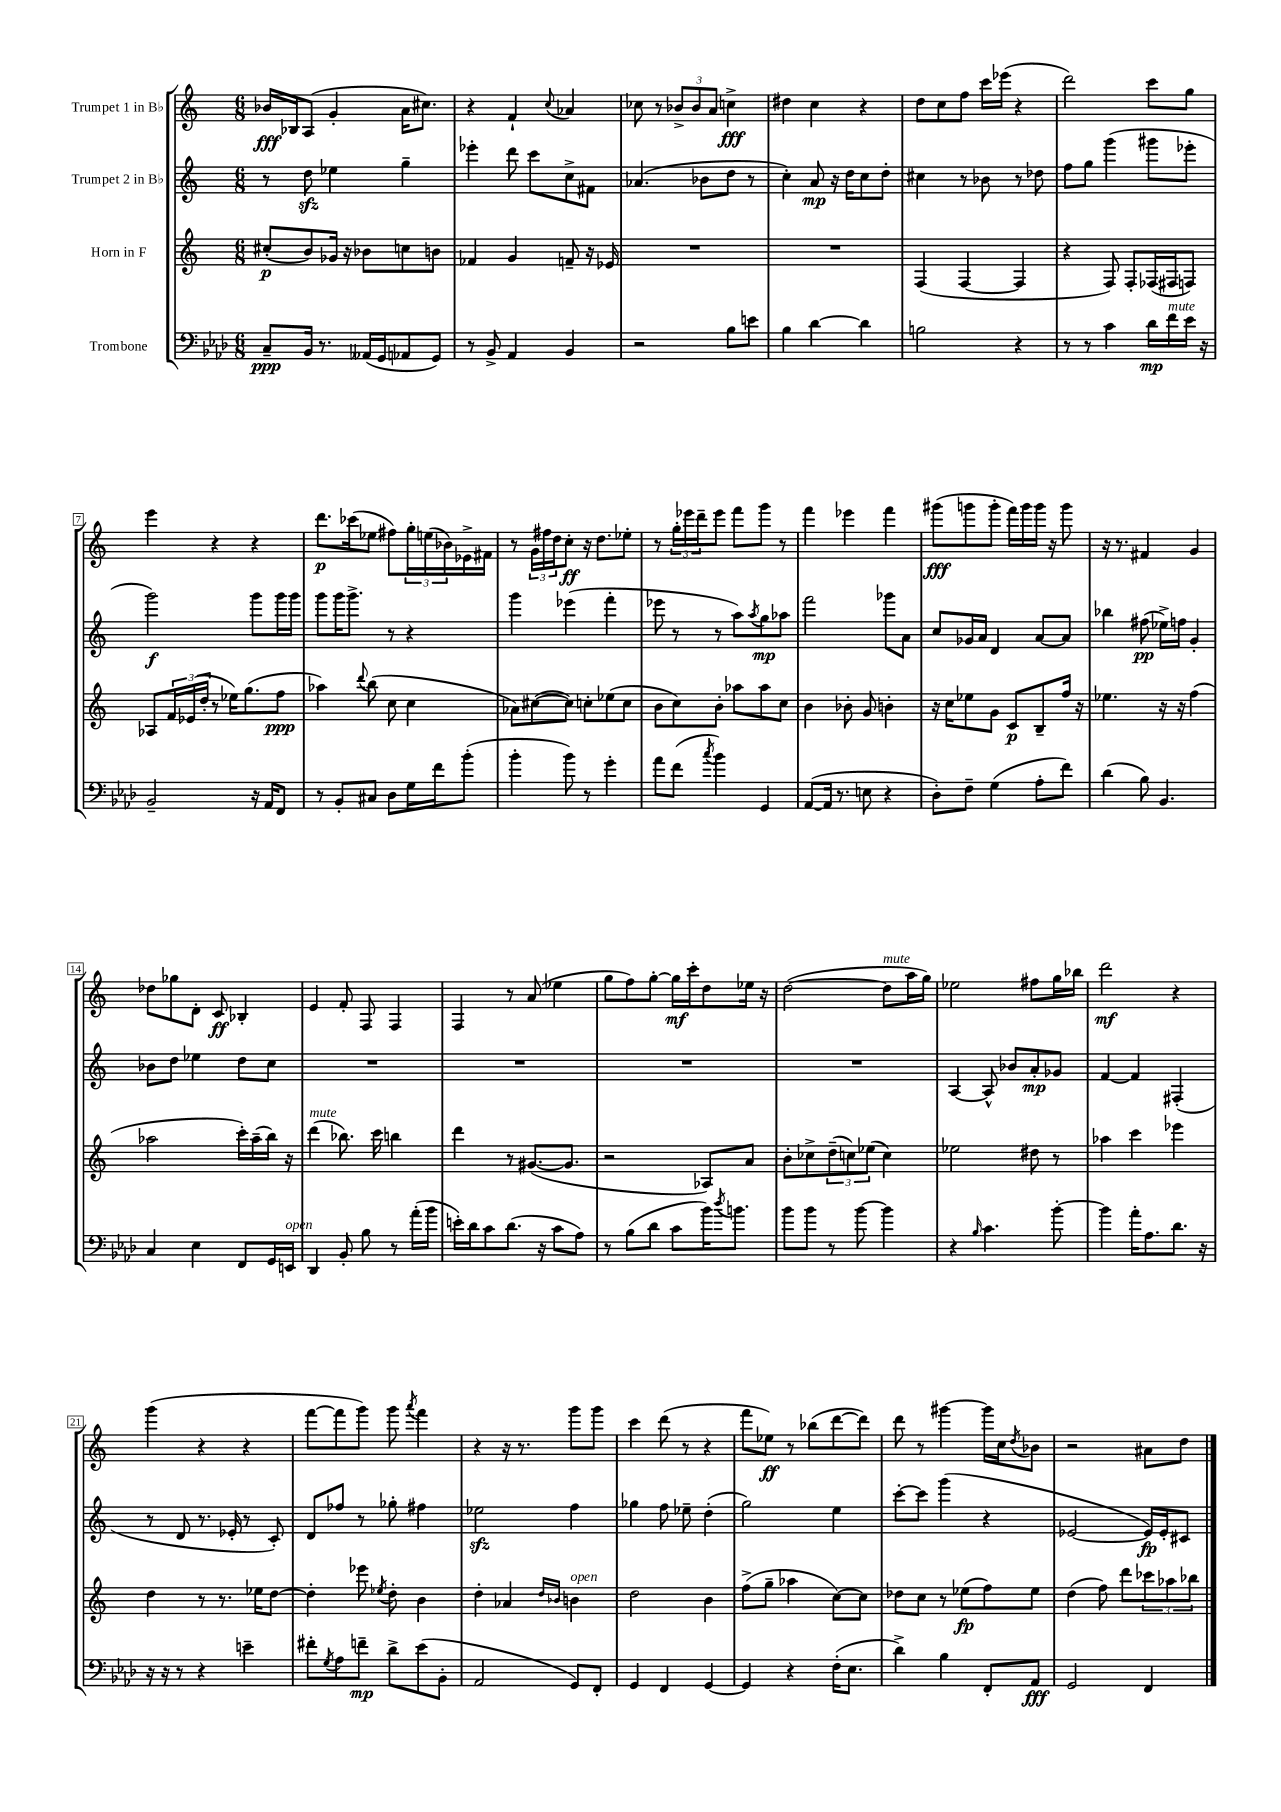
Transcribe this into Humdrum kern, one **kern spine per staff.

**kern	**dynam	**kern	**dynam	**kern	**dynam	**kern	**dynam
*part4	*part4	*part3	*part3	*part2	*part2	*part1	*part1
*staff4	*staff4	*staff3	*staff3	*staff2	*staff2	*staff1	*staff1
*I"Trombone	*	*I"Horn in F	*	*I"Trumpet 2 in B♭	*	*I"Trumpet 1 in B♭	*
*clefF4	*	*clefG2	*	*clefG2	*	*clefG2	*
*k[b-e-a-d-]	*	*k[]	*	*k[]	*	*k[]	*
*M6/8	*	*M6/8	*	*M6/8	*	*M6/8	*
=1	=1	=1	=1	=1	=1	=1	=1
8C~/L	ppp	(8cc#X'/L	p	8r	.	16b-X/LL	fff
.	.	.	.	.	.	16B-X/J	.
16BB-/Jk	.	8b/)	.	8ddzz\	.	(8A/J	.
8.r	.	.	.	.	.	.	.
.	.	16g-X/Jk	.	4ee-X\	.	4g'/	.
.	.	16r	.	.	.	.	.
(16AA--X/LL	.	8b-X\L	.	.	.	.	.
16GG/J	.	.	.	.	.	.	.
8AA-X/	.	8ccn\	.	4gg~\	.	16a\KL	.
.	.	.	.	.	.	8.cc#X\J)	.
8GG/J)	.	8bn\J	.	.	.	.	.
=2	=2	=2	=2	=2	=2	=2	=2
8r	.	4f-X/	.	4eee-X'\	.	4r	.
8BB-^/	.	.	.	.	.	.	.
4AA-/	.	4g/	.	8ddd\	.	4f`/	.
.	.	.	.	8ccc\L	.	.	.
.	.	.	.	.	.	8qqcc/	.
4BB-/	.	8fn~/	.	8cc^\	.	4a-X/	.
.	.	16r	.	8f#X\J	.	.	.
.	.	16e-X/	.	.	.	.	.
=3	=3	=3	=3	=3	=3	=3	=3
2r	.	2.r	.	(4.a-X/	.	8cc-X\	.
.	.	.	.	.	.	8r	.
.	.	.	.	.	.	12b-X^/L	.
.	.	.	.	.	.	12b-/	.
.	.	.	.	8b-X\L	.	.	.
.	.	.	.	.	.	12a/J	.
8B-\L	.	.	.	8dd\J	.	4ccn^\	fff
8en\J	.	.	.	8r	.	.	.
=4	=4	=4	=4	=4	=4	=4	=4
4B-\	.	2.r	.	4cc'\)	.	4dd#X\	.
[4d-\	.	.	.	8a/	mp	4cc\	.
.	.	.	.	16r	.	.	.
.	.	.	.	16dd\KL	.	.	.
4d-\]	.	.	.	8cc\	.	4r	.
.	.	.	.	8dd'\J	.	.	.
=5	=5	=5	=5	=5	=5	=5	=5
2Bn\	.	(4F/	.	4cc#X\	.	8dd\L	.
.	.	.	.	.	.	8cc\	.
.	.	[4F/	.	8r	.	8ff\J	.
.	.	.	.	8b-X\	.	16ccc\LL	.
.	.	.	.	.	.	(16eee-X\JJ	.
4r	.	4F/]	.	8r	.	4r	.
.	.	.	.	8dd-X\	.	.	.
=6	=6	=6	=6	=6	=6	=6	=6
8r	.	4r	.	8ff\L	.	2ddd\)	.
8r	.	.	.	8gg\J	.	.	.
4c\	.	8F/)	.	(4ggg\	.	.	.
.	.	8F'/L	.	.	.	.	.
16d-\LL	mp	(16F-X/L	.	8ggg#X\L	.	8ccc\L	.
!LO:TX:a:i:t=mute	!	!	!	!	!	!	!
16f\	.	16F#X/J	.	.	.	.	.
16e-\JJ	.	8Fn/J)	.	8eee-X'\J	.	8gg\J	.
16r	.	.	.	.	.	.	.
!!LO:LB:g=z
=7	=7	=7	=7	=7	=7	=7	=7
2BB-~/	.	8A-X/L	.	2ggg\)	f	4eee\	.
.	.	24f/L	.	.	.	.	.
.	.	(24e-X/	.	.	.	.	.
.	.	24dd'/JJ	.	.	.	.	.
.	.	8r	.	.	.	4r	.
.	.	16ee-X\KL)	.	.	.	.	.
.	.	(8.gg\	.	.	.	.	.
16r	.	.	.	8ggg\L	.	4r	.
16AA-/KL	.	.	.	.	.	.	.
8FF/J	.	8ff\J	ppp	16ggg\L	.	.	.
.	.	.	.	16ggg\JJ	.	.	.
=8	=8	=8	=8	=8	=8	=8	=8
8r	.	4aa-X\)	.	8ggg\L	.	8.ddd\L	p
8BB-'/L	.	.	.	16ggg\K	.	.	.
.	.	.	.	8.ggg^\J	.	(16ccc-X\k	.
.	.	8qqddd/	.	.	.	.	.
8C#X/J	.	(8bb\	.	.	.	8ee-X\J	.
8D-\L	.	8cc\	.	8r	.	8ff#X\L)	.
16G\L	.	4cc\	.	4r	.	24gg'\L	.
.	.	.	.	.	.	(24een\	.
16f\J	.	.	.	.	.	.	.
.	.	.	.	.	.	24b-X\)	.
(8b-'\J	.	.	.	.	.	16e-X^\	.
.	.	.	.	.	.	16f#X\JJ	.
=9	=9	=9	=9	=9	=9	=9	=9
4b-'\	.	8a-X\L)	.	4ggg\	.	8r	.
.	.	([8cc#X\	.	.	.	24g\LL	.
.	.	.	.	.	.	24ff#X\	.
.	.	.	.	.	.	24dd\J	.
8b-\)	.	8cc#\J])	.	(4eee-X\	.	8cc'\J	ff
8r	.	8ccn'\L	.	.	.	16r	.
.	.	.	.	.	.	8.dd\L	.
4g'\	.	(8ee-X\	.	4fff'\	.	.	.
.	.	8cc\J	.	.	.	8ee-X'\J	.
=10	=10	=10	=10	=10	=10	=10	=10
8a-\L	.	8b\L	.	8eee-X\	.	8r	.
(8f\J	.	8cc\)	.	8r	.	24gg'\LL	.
.	.	.	.	.	.	24eee-X\	.
.	.	.	.	.	.	24ddd~\J	.
8qcc/	.	.	.	.	.	.	.
4b-\)	.	8b'\J	.	8r	.	8eee-\J	.
.	.	8aa-X\L	.	8aa\L)	.	8fff\L	.
.	.	.	.	8qaa/	.	.	.
4GG/	.	8aa-\	.	8gg\	mp	8ggg\J	.
.	.	8cc\J	.	8aa-X\J	.	8r	.
=11	=11	=11	=11	=11	=11	=11	=11
([8AA-/L	.	4b\	.	2fff\	.	4fff\	.
16AA-/Jk]	.	.	.	.	.	.	.
8.r	.	.	.	.	.	.	.
.	.	8b-X'\	.	.	.	4eee-X\	.
8En\	.	8g/	.	.	.	.	.
4r	.	4bn'\	.	8ggg-X\L	.	4fff\	.
.	.	.	.	8a\J	.	.	.
=12	=12	=12	=12	=12	=12	=12	=12
8D-'\L)	.	16r	.	8cc/L	.	(8ggg#X\L	fff
.	.	16cc\KL	.	.	.	.	.
8F~\J	.	8ee-X\	.	16g-X/L	.	8gggn\	.
.	.	.	.	16a/JJ	.	.	.
(4G\	.	8g\J	.	4d/	.	8ggg'\J	.
.	.	8c/L	p	.	.	16fff\LL)	.
.	.	.	.	.	.	16ggg\	.
8A-'\L	.	8B~/	.	[8a/L	.	16ggg\JJ	.
.	.	.	.	.	.	16r	.
8f\J)	.	16ff/Jk	.	8a/J]	.	8ggg\	.
.	.	16r	.	.	.	.	.
=13	=13	=13	=13	=13	=13	=13	=13
(4d-\	.	4.ee-X\	.	4bb-X\	.	16r	.
.	.	.	.	.	.	8.r	.
8B-\)	.	.	.	(8ff#X\	pp	4f#X/	.
4.BB-/	.	16r	.	16ee-X^\LL)	.	.	.
.	.	16r	.	16ffn\JJ	.	.	.
.	.	(4ff\	.	4g'/	.	4g/	.
!!LO:LB:g=z
=14	=14	=14	=14	=14	=14	=14	=14
4C/	.	2aa-X\	.	8b-X\L	.	8dd-X\L	.
.	.	.	.	8dd\J	.	8gg-X\	.
4E-\	.	.	.	4ee-X\	.	8d'\J	.
.	.	.	.	.	.	8c/	ff
8FF/L	.	16ccc'\LL)	.	8dd\L	.	4B-X'/	.
.	.	(16aa-~\	.	.	.	.	.
16GG/L	.	16bb\JJ)	.	8cc\J	.	.	.
!LO:TX:a:i:t=open	!	!	!	!	!	!	!
16EEn/JJ	.	16r	.	.	.	.	.
=15	=15	=15	=15	=15	=15	=15	=15
!	!	!LO:TX:a:i:t=mute	!	!	!	!	!
4DD-/	.	(4ddd\	.	2.r	.	4e/	.
8BB-'/	.	8.bb-X\)	.	.	.	8f'/	.
8B-\	.	.	.	.	.	8F/	.
.	.	16ccc\	.	.	.	.	.
8r	.	4bbn\	.	.	.	4F/	.
(16a-'\LL	.	.	.	.	.	.	.
16b-\JJ	.	.	.	.	.	.	.
=16	=16	=16	=16	=16	=16	=16	=16
16en'\LL)	.	4ddd\	.	2.r	.	4F/	.
16d-\J	.	.	.	.	.	.	.
8c\	.	.	.	.	.	.	.
(8.d-\J	.	8r	.	.	.	8r	.
.	.	([8.g#X/L	.	.	.	(8a/	.
16r	.	.	.	.	.	.	.
8c\L	.	.	.	.	.	4ee-X\	.
.	.	8.g#/J]	.	.	.	.	.
8A-\J)	.	.	.	.	.	.	.
=17	=17	=17	=17	=17	=17	=17	=17
8r	.	2r	.	2.r	.	8gg\L	.
(8B-\L	.	.	.	.	.	8ff\)	.
8d-\J	.	.	.	.	.	[8gg'\J	.
8c\L	.	.	.	.	.	16gg\LL]	mf
.	.	.	.	.	.	16ccc'\J	.
16b-\K)	.	8A-X/L)	.	.	.	8dd\	.
8qdd-/	.	.	.	.	.	.	.
8.bn\J	.	.	.	.	.	.	.
.	.	8a/J	.	.	.	16ee-X\Jk	.
.	.	.	.	.	.	16r	.
=18	=18	=18	=18	=18	=18	=18	=18
8b-\L	.	8b'\L	.	2.r	.	([2dd\	.
8b-\J	.	8cc-X^\	.	.	.	.	.
8r	.	(12dd~\	.	.	.	.	.
.	.	12ccn\)	.	.	.	.	.
[8b-\	.	.	.	.	.	.	.
.	.	(12ee-X\J	.	.	.	.	.
!	!	!	!	!	!	!LO:TX:a:i:t=mute	!
4b-\]	.	4cc\)	.	.	.	8dd\L]	.
.	.	.	.	.	.	16aa\L	.
.	.	.	.	.	.	16gg\JJ)	.
=19	=19	=19	=19	=19	=19	=19	=19
4r	.	2ee-X\	.	[4A/	.	2ee-X\	.
16qqB-/	.	.	.	.	.	.	.
4.c\	.	.	.	8A^^/]	.	.	.
.	.	.	.	8b-X/L	.	.	.
.	.	8dd#X\	.	8a'/	mp	8ff#X\L	.
[8b-'\	.	8r	.	8g-X/J	.	16gg\L	.
.	.	.	.	.	.	16bb-X\JJ	.
=20	=20	=20	=20	=20	=20	=20	=20
4b-\]	.	4aa-X\	.	[4f/	.	2ddd\	mf
16a-'\KL	.	4ccc\	.	4f/]	.	.	.
8.A-\	.	.	.	.	.	.	.
8.d-\J	.	4eee-X\	.	(4F#X'/	.	4r	.
16r	.	.	.	.	.	.	.
!!LO:LB:g=z
=21	=21	=21	=21	=21	=21	=21	=21
16r	.	4dd\	.	8r	.	(4ggg\	.
16r	.	.	.	.	.	.	.
8r	.	.	.	8d/	.	.	.
4r	.	8r	.	8.r	.	4r	.
.	.	8.r	.	.	.	.	.
.	.	.	.	16e-X'/	.	.	.
4en~\	.	.	.	8r	.	4r	.
.	.	16ee-X\KL	.	.	.	.	.
.	.	[8dd\J	.	8c'/)	.	.	.
=22	=22	=22	=22	=22	=22	=22	=22
8f#X'\L	.	4dd'\]	.	8d/L	.	[8fff\L	.
8qG/	.	.	.	.	.	.	.
8A-\	.	.	.	8ff-X/J	.	8fff\]	.
8fn~\J	mp	8eee-X\	.	8r	.	8ggg\J)	.
.	.	8qee-X/	.	.	.	.	.
8d-^\L	.	8dd'\	.	8gg-X'\	.	8ggg\	.
.	.	.	.	.	.	8qaaa/	.
(8e-\	.	4b\	.	4ff#X\	.	4fff\	.
8BB-'\J	.	.	.	.	.	.	.
=23	=23	=23	=23	=23	=23	=23	=23
2AA-/	.	4dd'\	.	2ee-Xzz\	.	4r	.
.	.	4a-X/	.	.	.	16r	.
.	.	.	.	.	.	8.r	.
.	.	16qqdd/LL	.	.	.	.	.
.	.	16qqb-X/JJ	.	.	.	.	.
!	!	!LO:TX:a:i:t=open	!	!	!	!	!
8GG/L)	.	4bn\	.	4ff\	.	8ggg\L	.
8FF'/J	.	.	.	.	.	8ggg\J	.
=24	=24	=24	=24	=24	=24	=24	=24
4GG/	.	2dd\	.	4gg-X\	.	4ccc\	.
4FF/	.	.	.	8ff\	.	(8ddd\	.
.	.	.	.	8ee-X~\	.	8r	.
[4GG/	.	4b\	.	(4dd'\	.	4r	.
=25	=25	=25	=25	=25	=25	=25	=25
4GG/]	.	(8ff^\L	.	2gg\)	.	8fff\L	.
.	.	8gg~\J	.	.	.	8ee-X\J)	ff
4r	.	4aa-X\	.	.	.	8r	.
.	.	.	.	.	.	(8bb-X\L	.
(16F'\KL	.	[8cc\L)	.	4ee\	.	[8ddd\	.
8.E-\J	.	.	.	.	.	.	.
.	.	8cc\J]	.	.	.	8ddd\J])	.
=26	=26	=26	=26	=26	=26	=26	=26
4d-^\)	.	8dd-X\L	.	[8ccc'\L	.	8ddd\	.
.	.	8cc\J	.	8ccc\J]	.	8r	.
4B-\	.	8r	.	(4ggg\	.	[4ggg#X\	.
.	.	(8ee-X\L	fp	.	.	.	.
8FF'/L	.	8ff\)	.	4r	.	16ggg#\LL]	.
.	.	.	.	.	.	16cc\J	.
.	.	.	.	.	.	8qdd/	.
8AA-/J	fff	8ee-\J	.	.	.	8b-X\J	.
=27	=27	=27	=27	=27	=27	=27	=27
2GG/	.	(4dd\	.	[2e-X/	.	2r	.
.	.	8ff\)	.	.	.	.	.
.	.	8ddd\L	.	.	.	.	.
4FF/	.	12ccc-X\	.	16e-/LL])	fp	8a#X\L	.
.	.	.	.	16e-'/J	.	.	.
.	.	12aa-X\	.	.	.	.	.
.	.	.	.	8c#X/J	.	8dd\J	.
.	.	12bb-X\J	.	.	.	.	.
==	==	==	==	==	==	==	==
*-	*-	*-	*-	*-	*-	*-	*-
